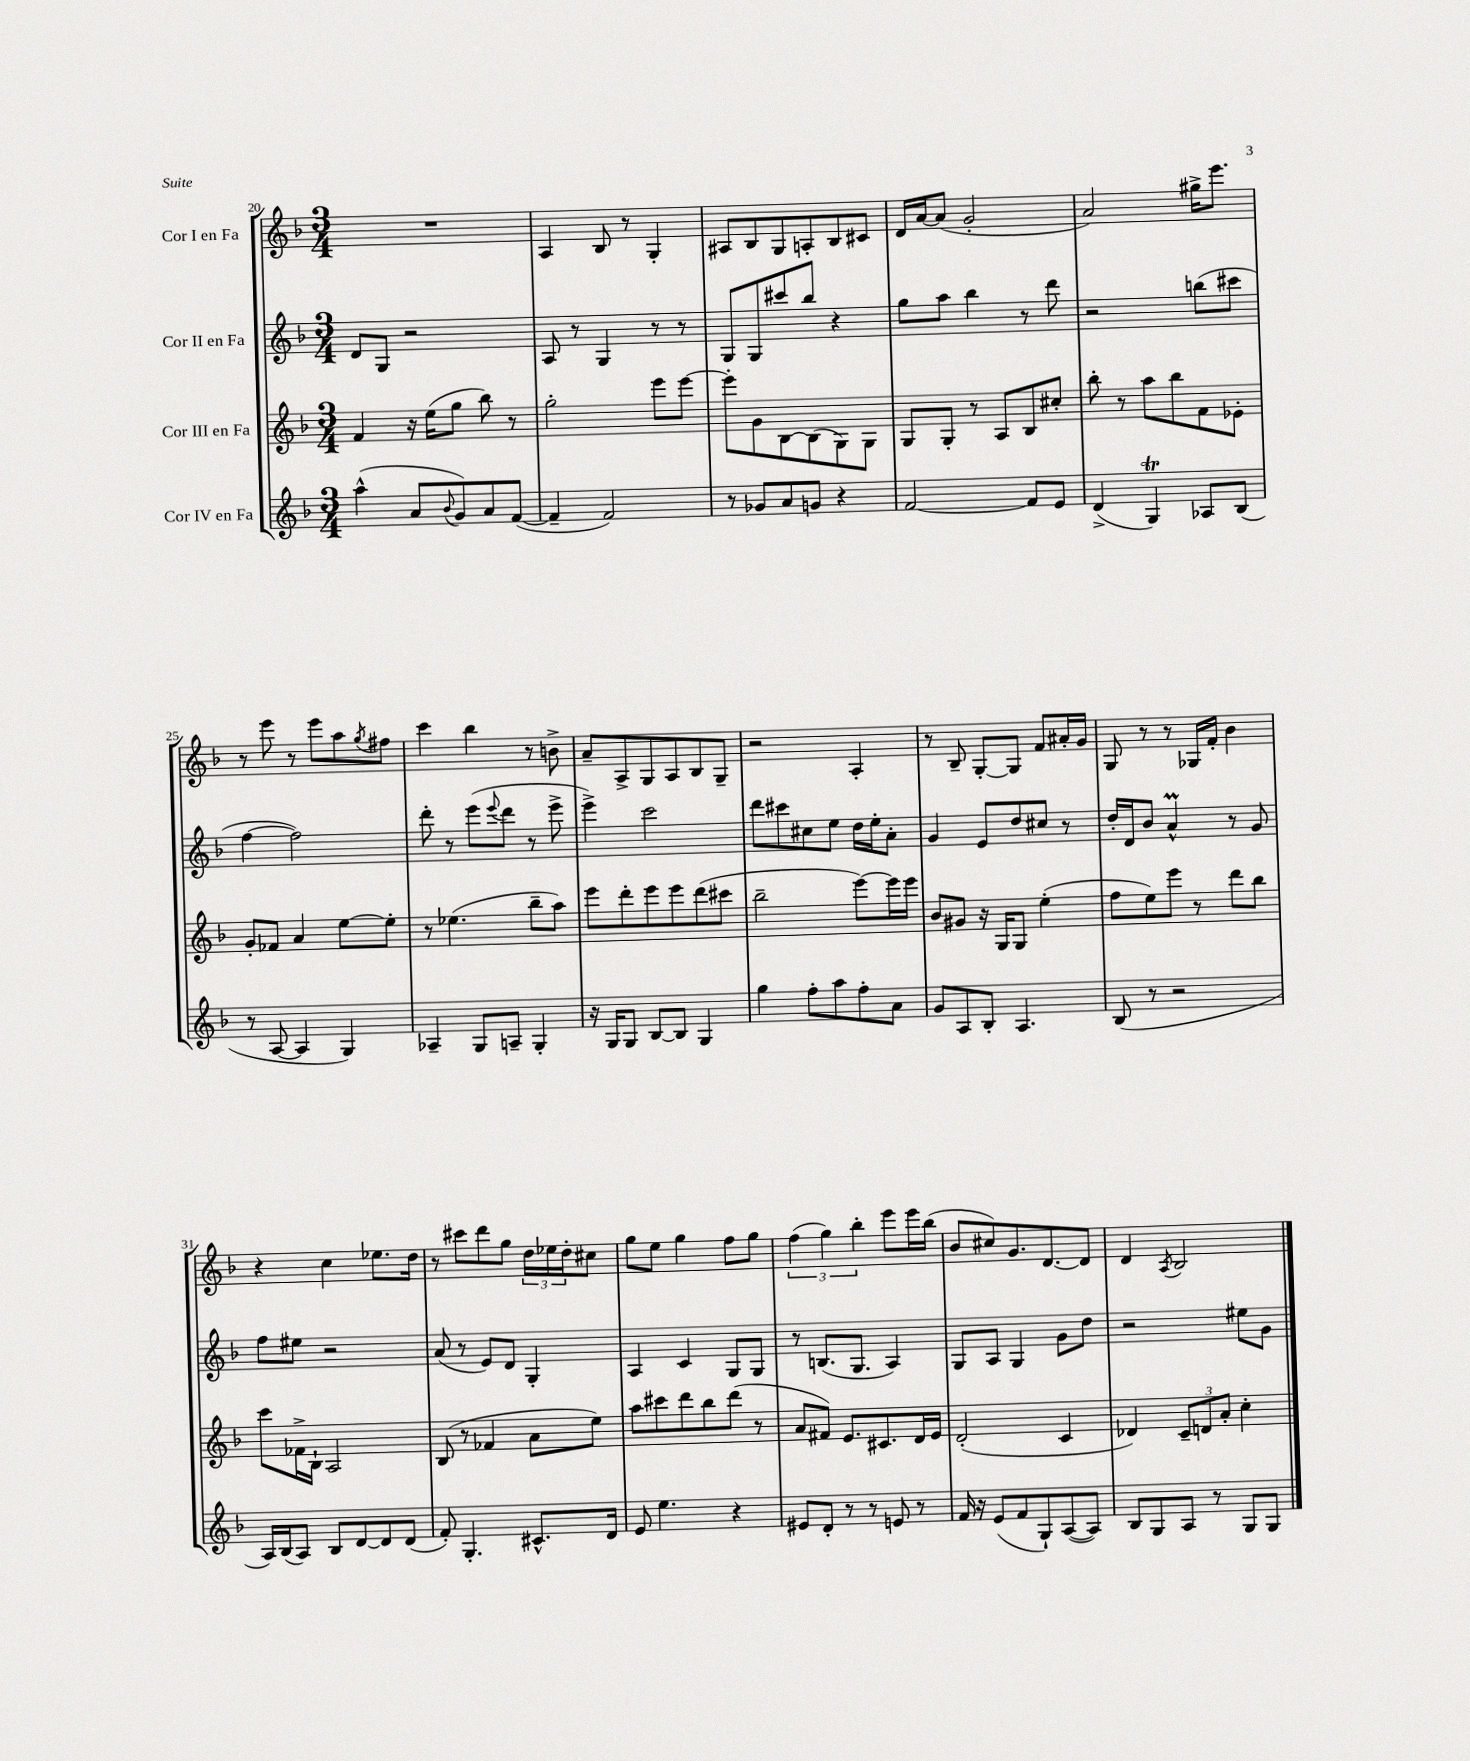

**kern	**kern	**kern	**kern
*part4	*part3	*part2	*part1
*staff4	*staff3	*staff2	*staff1
*I"Cor IV en Fa	*I"Cor III en Fa	*I"Cor II en Fa	*I"Cor I en Fa
*clefG2	*clefG2	*clefG2	*clefG2
*k[b-]	*k[b-]	*k[b-]	*k[b-]
*M3/4	*M3/4	*M3/4	*M3/4
=20	=20	=20	=20
(4aa^^\	4f/	8d/L	2.r
.	.	8G/J	.
8a/L	16r	2r	.
.	(16ee\KL	.	.
8qqb-/	.	.	.
8g/)	8gg\J	.	.
8a/	8bb-\)	.	.
([8f/J	8r	.	.
=21	=21	=21	=21
4f~/]	2gg'\	8A/	4A/
.	.	8r	.
2f/)	.	4G/	8B-/
.	.	.	8r
.	8eee\L	8r	4G'/
.	[8eee\J	8r	.
=22	=22	=22	=22
8r	8eee'\L]	8G/L	8A#X/L
8g-X/L	8g\	8G/	8B-/
8a/	[8B-\	8ccc#X/	8G/
8gn/J	(8B-\]	8bb-/J	8An'/
4r	8G\)	4r	8B-/
.	8G\J	.	8c#X/J
=23	=23	=23	=23
[2f/	8G/L	8gg\L	16d/LL
.	.	.	[16a/J
.	8G'/J	8aa\J	(8a/J]
.	8r	4bb-\	2g'/
.	8A/L	.	.
8f/L]	8B-/	8r	.
8e/J	8cc#X'/J	8ddd\	.
=24	=24	=24	=24
(4d^/	8bb-'\	2r	2a/)
.	8r	.	.
4GT/)	8aa\L	.	.
.	8bb-\	.	.
8A-X/L	8f\	(8bbn\L	16gg#X^\KL
.	.	.	8.eee\J
(8B-/J	8e-X'\J	8ccc#X\J	.
!!LO:LB:g=z
=25	=25	=25	=25
8r	8g'/L	[4ff\	8r
[8A/	8f-X/J	.	8eee\
4A/]	4a/	2ff\])	8r
.	.	.	8eee\L
4G/)	[8ee\L	.	8aa\
.	.	.	8qgg/
.	8ee'\J]	.	8ff#X\J
=26	=26	=26	=26
4A-X~/	8r	8ddd'\	4ccc\
.	(4.ee-X\	8r	.
8G/L	.	(8eee\L	4bb-\
.	.	8qqeee/	.
8An~/J	.	8ddd\J	.
4G'/	8bb-~\L	8r	8r
.	8aa\J)	8eee^\	8bn^\
=27	=27	=27	=27
16r	8eee\L	4eee^\)	8a~/L
16G/KL	.	.	.
8G/J	8ddd'\	.	8A^/
[8B-/L	8eee\	2ccc\	8G/
8B-/J]	8eee\	.	8A/
4G/	(8ddd\	.	8B-/
.	8ccc#X\J	.	8G~/J
=28	=28	=28	=28
4gg\	2bb-~\	8ddd\L	2r
.	.	8ccc#X\	.
8ff'\L	.	8cc#X\	.
8aa\	.	8ee\J	.
8ff'\	[8eee\L)	16dd\LL	4A'/
.	.	16ee'\J	.
8a\J	16eee\L]	8a'\J	.
.	16eee\JJ	.	.
=29	=29	=29	=29
8g/L	8b-/L	4g/	8r
8A/	8g#X/J	.	8B-~/
8B-'/J	16r	8e/L	[8G'/L
.	16G/KL	.	.
4.A/	8G/J	8dd/	8G/J]
.	(4ee'\	8cc#X/J	8f/L
.	.	8r	16a#X'/L
.	.	.	16g/JJ
=30	=30	=30	=30
(8B-/	8ff\L	16dd'/LL	8G/
.	.	16d/J	.
8r	8ee\)	8b-/J	8r
2r	8eee\J	4am^^/	8r
.	8r	.	16G-X/LL
.	.	.	16f'/JJ
.	8ddd\L	8r	4b-\
.	8bb-\J	8g/	.
!!LO:LB:g=z
=31	=31	=31	=31
16A/LL)	8ccc\L	8ff\L	4r
(16B-/J	.	.	.
8A/J)	16f-X^\L	8ee#X\J	.
.	16B-`\JJ	.	.
8B-/L	2A/	2r	4cc\
[8d/	.	.	.
8d/]	.	.	8.ee-X\L
(8d/J	.	.	.
.	.	.	16dd\Jk
=32	=32	=32	=32
8f'/)	(8B-/	(8a/	8r
4.G'/	8r	8r	8ccc#X\L
.	4f-X/	8e/L)	8ddd\
.	.	8d/J	8gg\J
8.c#X^^/L	8a\L	4G'/	24dd\LL
.	.	.	24ee-X\
.	.	.	24dd'\J
.	8ee\J)	.	8cc#X\J
16d/Jk	.	.	.
=33	=33	=33	=33
8e/	8aa\L	4A/	8gg\L
4.ee\	8ccc#X\	.	8ee\J
.	8ddd\	4c/	4gg\
.	8bb-\	.	.
4r	(8ddd\J	8G/L	8ff\L
.	8r	8G/J	8gg\J
=34	=34	=34	=34
8e#X/L	8a/L	8r	(6ff\
8d'/J	8f#X/J)	(8.Bn/L	.
.	.	.	6gg\)
8r	8.e/L	.	.
.	.	8.G/J	.
.	.	.	6bb-'\
8r	.	.	.
.	8.c#X/	.	.
8en/	.	4A/)	8eee\L
8r	16d/L	.	16eee\L
.	16e/JJ	.	(16bb-\JJ
=35	=35	=35	=35
16f/	(2d'/	8G/L	8b-/L
16r	.	.	.
(8e/L	.	8A/J	8cc#X/)
8f/	.	4G/	8.g/
8G`/)	.	.	.
.	.	.	[8.d/
([8A/	4c/	8g\L	.
8A/J])	.	8dd\J	8d/J]
=36	=36	=36	=36
8B-/L	4d-X/)	2r	4d/
8G/	.	.	.
.	.	.	8qA/
8A/J	12c~/L	.	2B-/
.	12dn/	.	.
8r	.	.	.
.	12a'/J	.	.
8G/L	4cc'\	8ee#X\L	.
8G/J	.	8g\J	.
==	==	==	==
*-	*-	*-	*-
